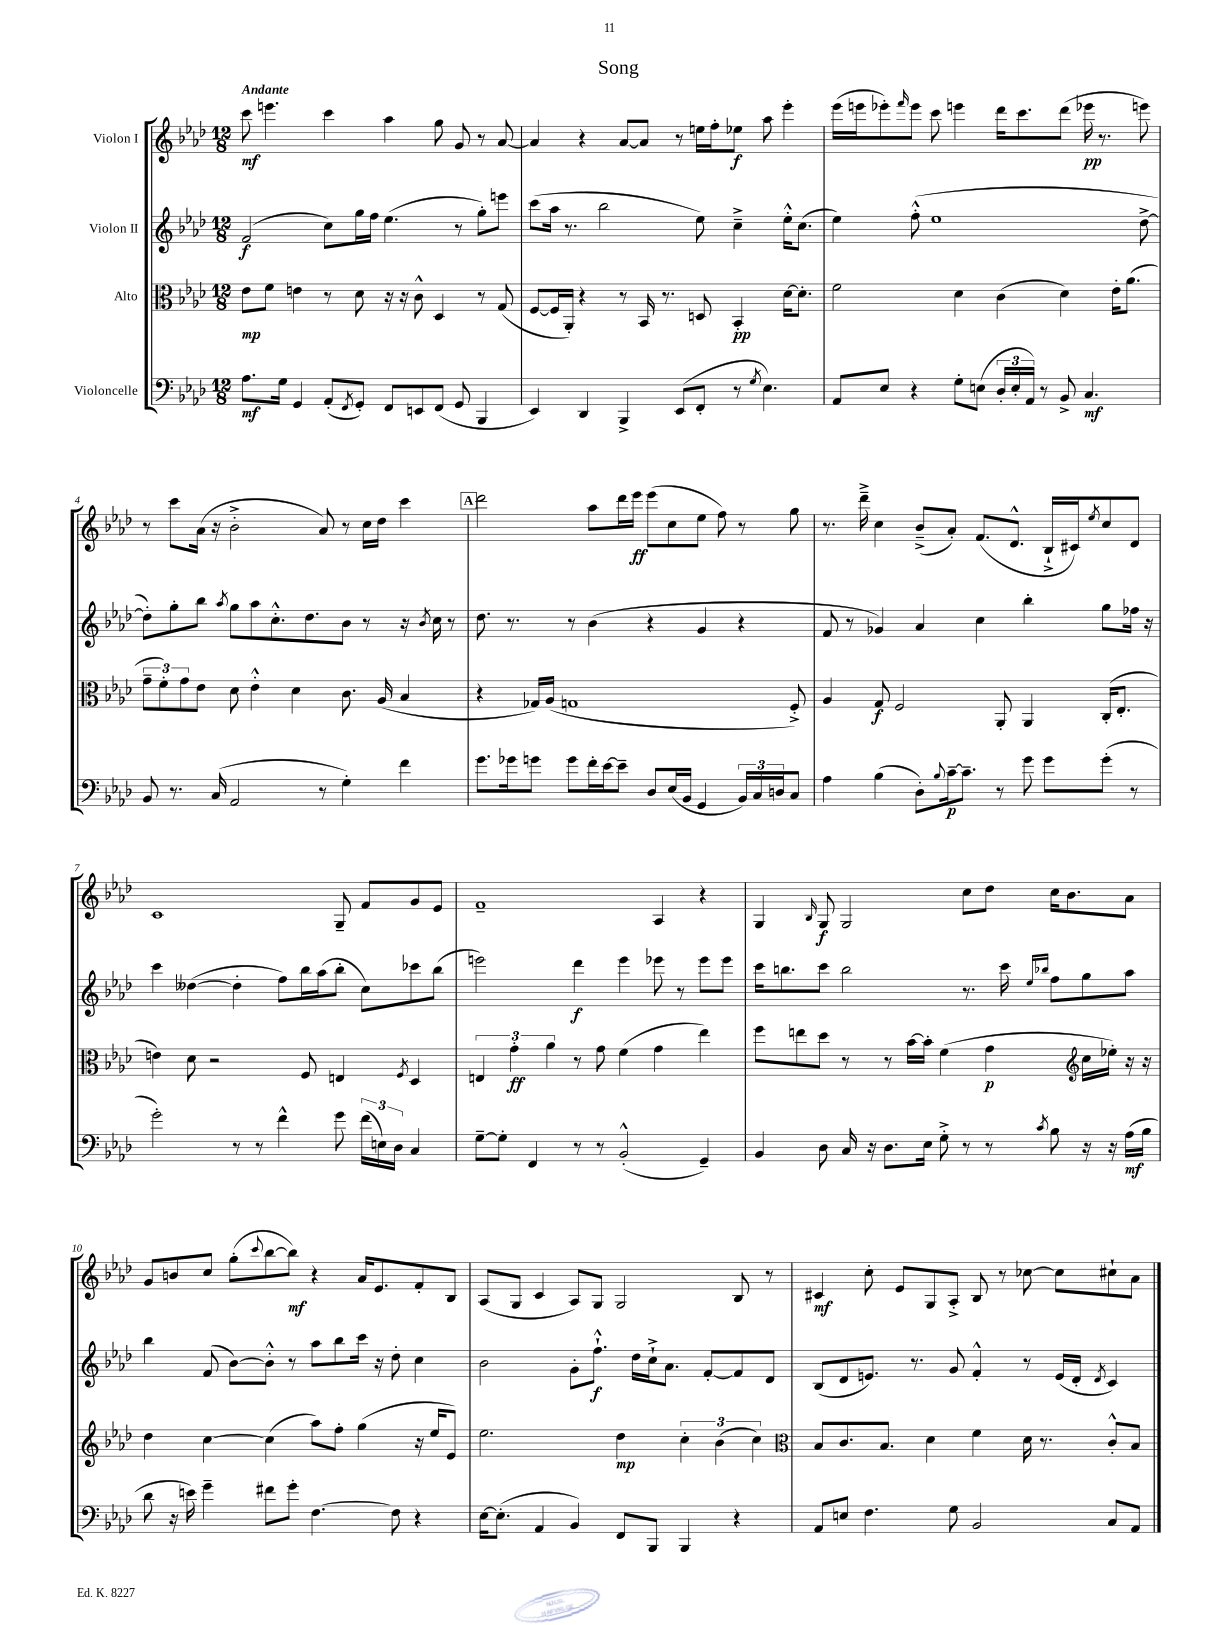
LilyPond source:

\header { title = "Song" }
<<
\new StaffGroup <<
\new Staff = "s0" \with { instrumentName = "Violon I" } {
    \clef treble \key aes \major \numericTimeSignature \time 12/8 \tempo "Andante"
    c'''8\mf e'''4. c'''4 aes''4 g''8 g'8 r8 aes'8~ |
    aes'4 r4 aes'8~ aes'8 r8 e''16 f''16-. ees''8\f aes''8 ees'''4-. |
    ees'''16( e'''16 ees'''8-.) \grace { f'''16 } ees'''8 c'''8 e'''4 des'''16 c'''8. des'''8( ees'''16\pp r8. e'''8) |
    r8 c'''8 aes'16( r16 bes'2-.-> aes'8) r8 c''16 des''16 c'''4 |
    \mark \markup { \box "A" } des'''2 aes''8 des'''16 ees'''16\ff ees'''8( c''8 ees''8 f''8) r8 g''8 |
    r8. des'''16---> c''4 bes'8--->( aes'8-.) f'8.( des'8.-^ bes16-!-> cis'16) \acciaccatura { ees''8 } c''8 des'8 |
    c'1 g8-- f'8 g'8 ees'8 |
    f'1-- aes4 r4 |
    g4 \grace { bes16 } g8\f g2 c''8 des''8 c''16 bes'8. aes'8 |
    g'8 b'8 c''8 g''8-.( \appoggiatura { c'''8 } bes''8~ bes''8\mf) r4 aes'16 ees'8. f'8-. bes8 |
    aes8( g8 c'4 aes8) g8 g2 bes8 r8 |
    cis'4\mf c''8-. ees'8 g8 aes8-.-> bes8 r8 ces''8~ ces''8 cis''8-! aes'8 \bar "|." |
}
\new Staff = "s1" \with { instrumentName = "Violon II" } {
    \clef treble \key aes \major \numericTimeSignature \time 12/8
    f'2\f( c''8) g''16 f''16 ees''4.( r8 g''8-.) e'''8 |
    c'''8( aes''16 r8. bes''2 ees''8) c''4---> ees''16-.-^ c''8.( |
    ees''4) f''8-.-^( ees''1 des''8~-> |
    des''8-.) g''8-. bes''8 \acciaccatura { aes''8 } g''8 aes''8 c''8.-.-^ des''8. bes'8 r8 r16 \acciaccatura { bes'8 } c''16 r8 |
    \mark \markup { \box "A" } des''8. r8. r8 bes'4( r4 g'4 r4 |
    f'8 r8 ges'4) aes'4 c''4 bes''4-. g''8 fes''16 r16 |
    c'''4 deses''4~( deses''4-. f''8) bes''16 aes''16( bes''8-. c''8) ces'''8 bes''8( |
    e'''2) des'''4\f e'''4 ees'''8 r8 ees'''8 ees'''8 |
    c'''16 b''8. c'''8 b''2 r8. c'''16 \grace { ees''16 bes''16 } f''8 g''8 aes''8 |
    bes''4 f'8( bes'8~) bes'8-.-^ r8 aes''8 bes''8 c'''16 r16 des''8-. c''4 |
    bes'2 g'8-. f''8.-!-^\f des''16 c''16-!-> aes'8. f'8~-. f'8 des'8 |
    bes8( des'8 e'8.) r8. g'8 f'4-.-^ r8 e'16( des'16-. \acciaccatura { des'8 } c'4) \bar "|." |
}
\new Staff = "s2" \with { instrumentName = "Alto" } {
    \clef alto \key aes \major \numericTimeSignature \time 12/8
    ees'8\mp f'8 e'4 r8 des'8 r16 r16 c'8-^ des4 r8 g8( |
    f8~ f16 aes,16-.) r4 r8 bes,16 r8. d8 bes,4-.\pp des'16~ des'8.-. |
    f'2 des'4 c'4( des'4) ees'16-. aes'8.( |
    \tuplet 3/2 { g'8-- f'8-.) g'8 } ees'8 des'8 ees'4-.-^ des'4 c'8. aes16( bes4 |
    \mark \markup { \box "A" } r4 ges16) aes16( g1 f8-.->) |
    aes4 g8\f f2 aes,8-. aes,4 c16-.( ees8.-. |
    e'4) des'8 r2 f8 e4 \acciaccatura { f8 } des4 |
    \tuplet 3/2 { e4 g'4-.\ff aes'4 } r8 g'8 f'4( g'4 ees''4) |
    f''8 e''8 des''8 r8 r8 bes'16~ bes'16-. f'4( g'4\p \clef treble c''16 ees''16-.) r16 r16 |
    des''4 c''4~ c''4( aes''8) f''8-. g''4( r16 ees''16 ees'8) |
    ees''2. des''4\mp \tuplet 3/2 { c''4-. bes'4( c''4) } |
    \clef alto bes8 c'8. bes8. des'4 f'4 des'16 r8. c'8-.-^ bes8 \bar "|." |
}
\new Staff = "s3" \with { instrumentName = "Violoncelle" } {
    \clef bass \key aes \major \numericTimeSignature \time 12/8
    aes8.\mf g16 g,4 aes,8-.( \acciaccatura { f,8 } g,8-.) f,8 e,8 f,8( g,8 bes,,4 |
    ees,4) des,4 bes,,4-> ees,8( f,8-. r8 \acciaccatura { g8 } ees4.) |
    aes,8 ees8 r4 g8-. e8( \tuplet 3/2 { des16-. e16-. aes,16) } r8 bes,8-> c4.\mf |
    bes,8 r8. c16( aes,2 r8 g4-.) f'4 |
    \mark \markup { \box "A" } g'8. ges'16 g'8 g'8 f'16-. ees'16~ ees'8-- des8 ees16( bes,16 g,4 \tuplet 3/2 { bes,16) c16 d16 } c8 |
    aes4 bes4( des8-.) \appoggiatura { bes8 } c'16~--\p c'8.-- r8 g'8 g'8 g'8-.( r8 |
    g'2-.) r8 r8 f'4-^ g'8 \tuplet 3/2 { f'16( e16) des16 } c4 |
    g8~-- g8-. f,4 r8 r8 bes,2-.-^( g,4--) |
    bes,4 des8 c16 r16 des8. ees16 g8-.-> r8 r8 \acciaccatura { c'8 } bes8 r16 r16 aes16\mf( bes16 |
    des'8 r16 e'16) g'4-- fis'8 g'8-. f4.~ f8 r4 |
    ees16~ ees8.-.( aes,4 bes,4) f,8 bes,,8 bes,,4 r4 |
    aes,8 e8 f4. g8 bes,2 c8 aes,8 \bar "|." |
}
>>
>>
